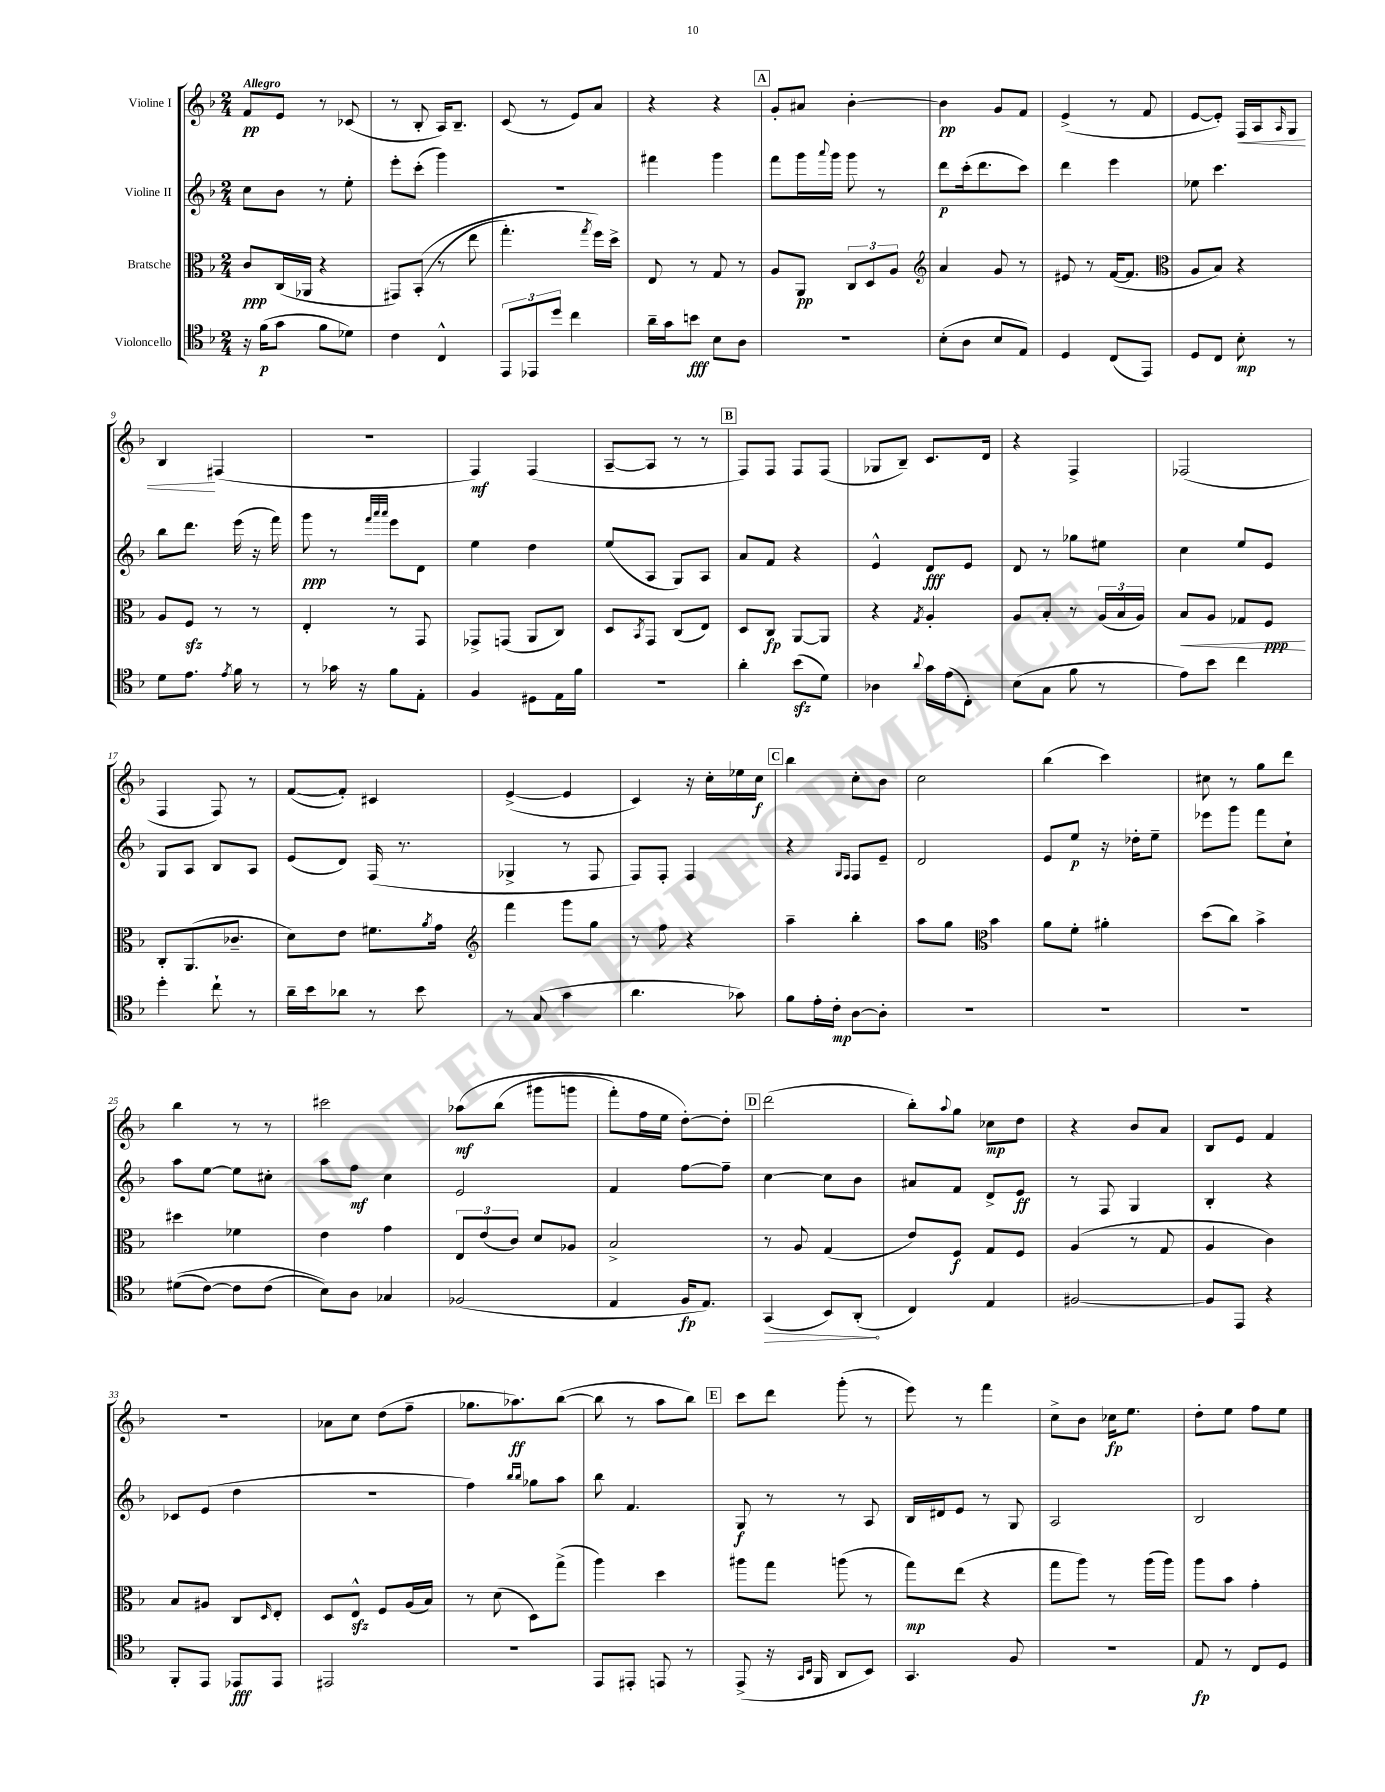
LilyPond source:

<<
\new StaffGroup <<
\new Staff = "s0" \with { instrumentName = "Violine I" } {
    \clef treble \key f \major \numericTimeSignature \time 2/4 \tempo "Allegro"
    f'8\pp e'8 r8 ces'8( |
    r8 bes8-. a16) bes8.-- |
    c'8( r8 e'8) a'8 |
    r4 r4 |
    \mark \markup { \box "A" } g'8-. ais'8 bes'4~-. |
    bes'4\pp g'8 f'8 |
    e'4->( r8 f'8 |
    e'8~ e'8-.) f16\< a16 \grace { a16 } g8 |
    bes4\! fis4( |
    R2 |
    f4\mf) f4( |
    a8~-- a8 r8 r8 |
    \mark \markup { \box "B" } f8) f8 f8 f8( |
    ges8 bes8--) c'8. d'16 |
    r4 f4-> |
    fes2( |
    f4 f8) r8 |
    f'8~( f'8-.) cis'4 |
    e'4~->( e'4 |
    c'4) r16 c''16-. ees''16 c''16\f |
    \mark \markup { \box "C" } bes''4 c''8-. bes'8 |
    c''2 |
    bes''4( c'''4) |
    cis''8 r8 g''8 d'''8 |
    bes''4 r8 r8 |
    cis'''2 |
    aes''8\mf\( bes''8( gis'''8 g'''8 |
    f'''8-.) f''16 e''16 d''8~-.\) d''8-. |
    \mark \markup { \box "D" } d'''2( |
    bes''8-.) \appoggiatura { a''8 } g''8 ces''8\mp d''8 |
    r4 bes'8 a'8 |
    bes8 e'8 f'4 |
    R2 |
    aes'8 c''8 d''8( f''8-- |
    ges''8. aes''8.\ff) bes''8~( |
    bes''8 r8 a''8 bes''8) |
    \mark \markup { \box "E" } c'''8 d'''8 g'''8-.( r8 |
    e'''8) r8 f'''4 |
    c''8-> bes'8 ces''16\fp e''8. |
    d''8-. e''8 f''8 e''8 \bar "|." |
}
\new Staff = "s1" \with { instrumentName = "Violine II" } {
    \clef treble \key f \major \numericTimeSignature \time 2/4
    c''8 bes'8 r8 e''8-. |
    e'''8-. c'''8-.( g'''4) |
    R2 |
    fis'''4 g'''4 |
    \mark \markup { \box "A" } f'''8 g'''16 \appoggiatura { a'''8 } g'''16 g'''8 r8 |
    d'''8\p c'''16-.( d'''8. c'''8) |
    d'''4 e'''4 |
    ees''8 c'''4. |
    bes''8 d'''8. e'''16( r16 f'''16) |
    g'''8\ppp r8 \grace { f'''32 a'''32 a'''32 } e'''8 d'8 |
    e''4 d''4 |
    e''8( a8 g8) a8 |
    \mark \markup { \box "B" } a'8 f'8 r4 |
    e'4-^ d'8\fff e'8 |
    d'8 r8 ges''8 eis''8 |
    c''4 e''8 e'8 |
    g8 a8 bes8 a8 |
    e'8( d'8) f16( r8. |
    ges4-> r8 f8 |
    f8) f8-. f4 |
    \mark \markup { \box "C" } r4 \grace { g16 f16 } f8 e'8-- |
    d'2 |
    e'8 e''8\p r16 des''16-. e''8-- |
    ees'''8 g'''8 f'''8 c''8-! |
    a''8 e''8~ e''8 cis''8-. |
    a''8 f''8\mf c''4 |
    e'2 |
    f'4 f''8~ f''8-- |
    \mark \markup { \box "D" } c''4~ c''8 bes'8 |
    ais'8 f'8 d'8-> e'8\ff |
    r8 f8 g4 |
    bes4-. r4 |
    ces'8 e'8( d''4 |
    R2 |
    f''4) \grace { bes''16 bes''16 } ges''8 a''8 |
    bes''8 f'4. |
    \mark \markup { \box "E" } g8\f r8 r8 a8 |
    bes16 dis'16 e'8 r8 g8 |
    a2 |
    bes2 \bar "|." |
}
\new Staff = "s2" \with { instrumentName = "Bratsche" } {
    \clef alto \key f \major \numericTimeSignature \time 2/4
    c'8\ppp c16( aes,16 r4 |
    gis,8) bes,8-.(\( r8 e''8 |
    g''4.-.) \acciaccatura { g''8 } f''16\) d''16-> |
    e8 r8 g8 r8 |
    \mark \markup { \box "A" } a8 a,8\pp \tuplet 3/2 { c8 d8 a8 } |
    \clef treble a'4 g'8 r8 |
    eis'8 r8 f'16~( f'8. |
    \clef alto a8 bes8) r4 |
    a8 f8\sfz r8 r8 |
    e4-. r8 g,8 |
    ges,8-> g,8( a,8 c8) |
    d8 \acciaccatura { bes,8 } g,8 c8( e8) |
    \mark \markup { \box "B" } d8 c8\fp a,8~ a,8 |
    r4 \acciaccatura { g8 } a4-. |
    a8 bes8-. r8 \tuplet 3/2 { a16( bes16 a16) } |
    bes8\< a8 ges8 f8\ppp\! |
    c8-. a,8.( ces'8.-- |
    d'8) e'8 fis'8. \acciaccatura { a'8 } g'16 |
    \clef treble f'''4 g'''8 g''8 |
    r8 f''8 r4 |
    \mark \markup { \box "C" } a''4-- bes''4-. |
    a''8 g''8 \clef alto bes'4 |
    a'8 f'8-. ais'4-. |
    d''8( c''8) bes'4-> |
    dis''4 fes'4 |
    e'4 g'4 |
    \tuplet 3/2 { e8 e'8( c'8) } d'8 aes8 |
    bes2-> |
    \mark \markup { \box "D" } r8 a8 g4( |
    e'8) f8\f g8 f8 |
    a4( r8 g8 |
    a4 c'4) |
    bes8 ais8 c8 \grace { d16 } e8-. |
    d8 e8-^\sfz f8 a16( bes16) |
    r8 d'8( d8) g''8->( |
    a''4) d''4 |
    \mark \markup { \box "E" } ais''8 g''8 a''8( r8 |
    g''8\mp) e''8( r4 |
    g''8 a''8) r8 a''16( a''16) |
    a''8 bes'8 g'4-. \bar "|." |
}
\new Staff = "s3" \with { instrumentName = "Violoncello" } {
    \clef tenor \key f \major \numericTimeSignature \time 2/4
    r16 f'16\p( g'8 f'8 des'8) |
    c'4 c4-^ |
    \tuplet 3/2 { e,8 ees,8 d''8 } c''4 |
    a'16-- g'16 b'8\fff bes8 a8 |
    \mark \markup { \box "A" } r2 |
    bes8-.( a8 bes8 e8) |
    d4 c8( e,8) |
    d8 c8 bes8-.\mp r8 |
    d'8 e'8. \acciaccatura { e'8 } f'16 r8 |
    r8 ges'16 r16 f'8 e8-. |
    f4 dis8 e16 f'16 |
    R2 |
    \mark \markup { \box "B" } a'4-. bes'8\sfz( d'8) |
    aes4 \appoggiatura { a'8 } g'16 e'16( c8-.) |
    bes8( g8 f'8 r8 |
    e'8) bes'8 c''4 |
    d''4-. c''8-! r8 |
    a'16-- bes'16 aes'8 r8 bes'8 |
    r8 g8( g'4 |
    a'4. ges'8) |
    \mark \markup { \box "C" } f'8 e'16-. c'16-.\mp a8~ a8-. |
    R2 |
    R2 |
    R2 |
    dis'8(\( c'8~) c'8 c'8( |
    bes8)\) a8 ges4 |
    fes2( |
    e4 f16\fp e8.) |
    \mark \markup { \box "D" } \once \override Hairpin.circled-tip = ##t g,4\>( bes,8) a,8-.\!( |
    c4) e4 |
    fis2~ |
    fis8 e,8 r4 |
    f,8-. e,8 ees,8\fff ees,8 |
    eis,2 |
    r2 |
    e,8 eis,8-. e,8 r8 |
    \mark \markup { \box "E" } e,8->( r16 \grace { g,16 bes,16 } f,16 a,8 bes,8) |
    g,4. f8 |
    r2 |
    e8\fp r8 c8 d8 \bar "|." |
}
>>
>>
